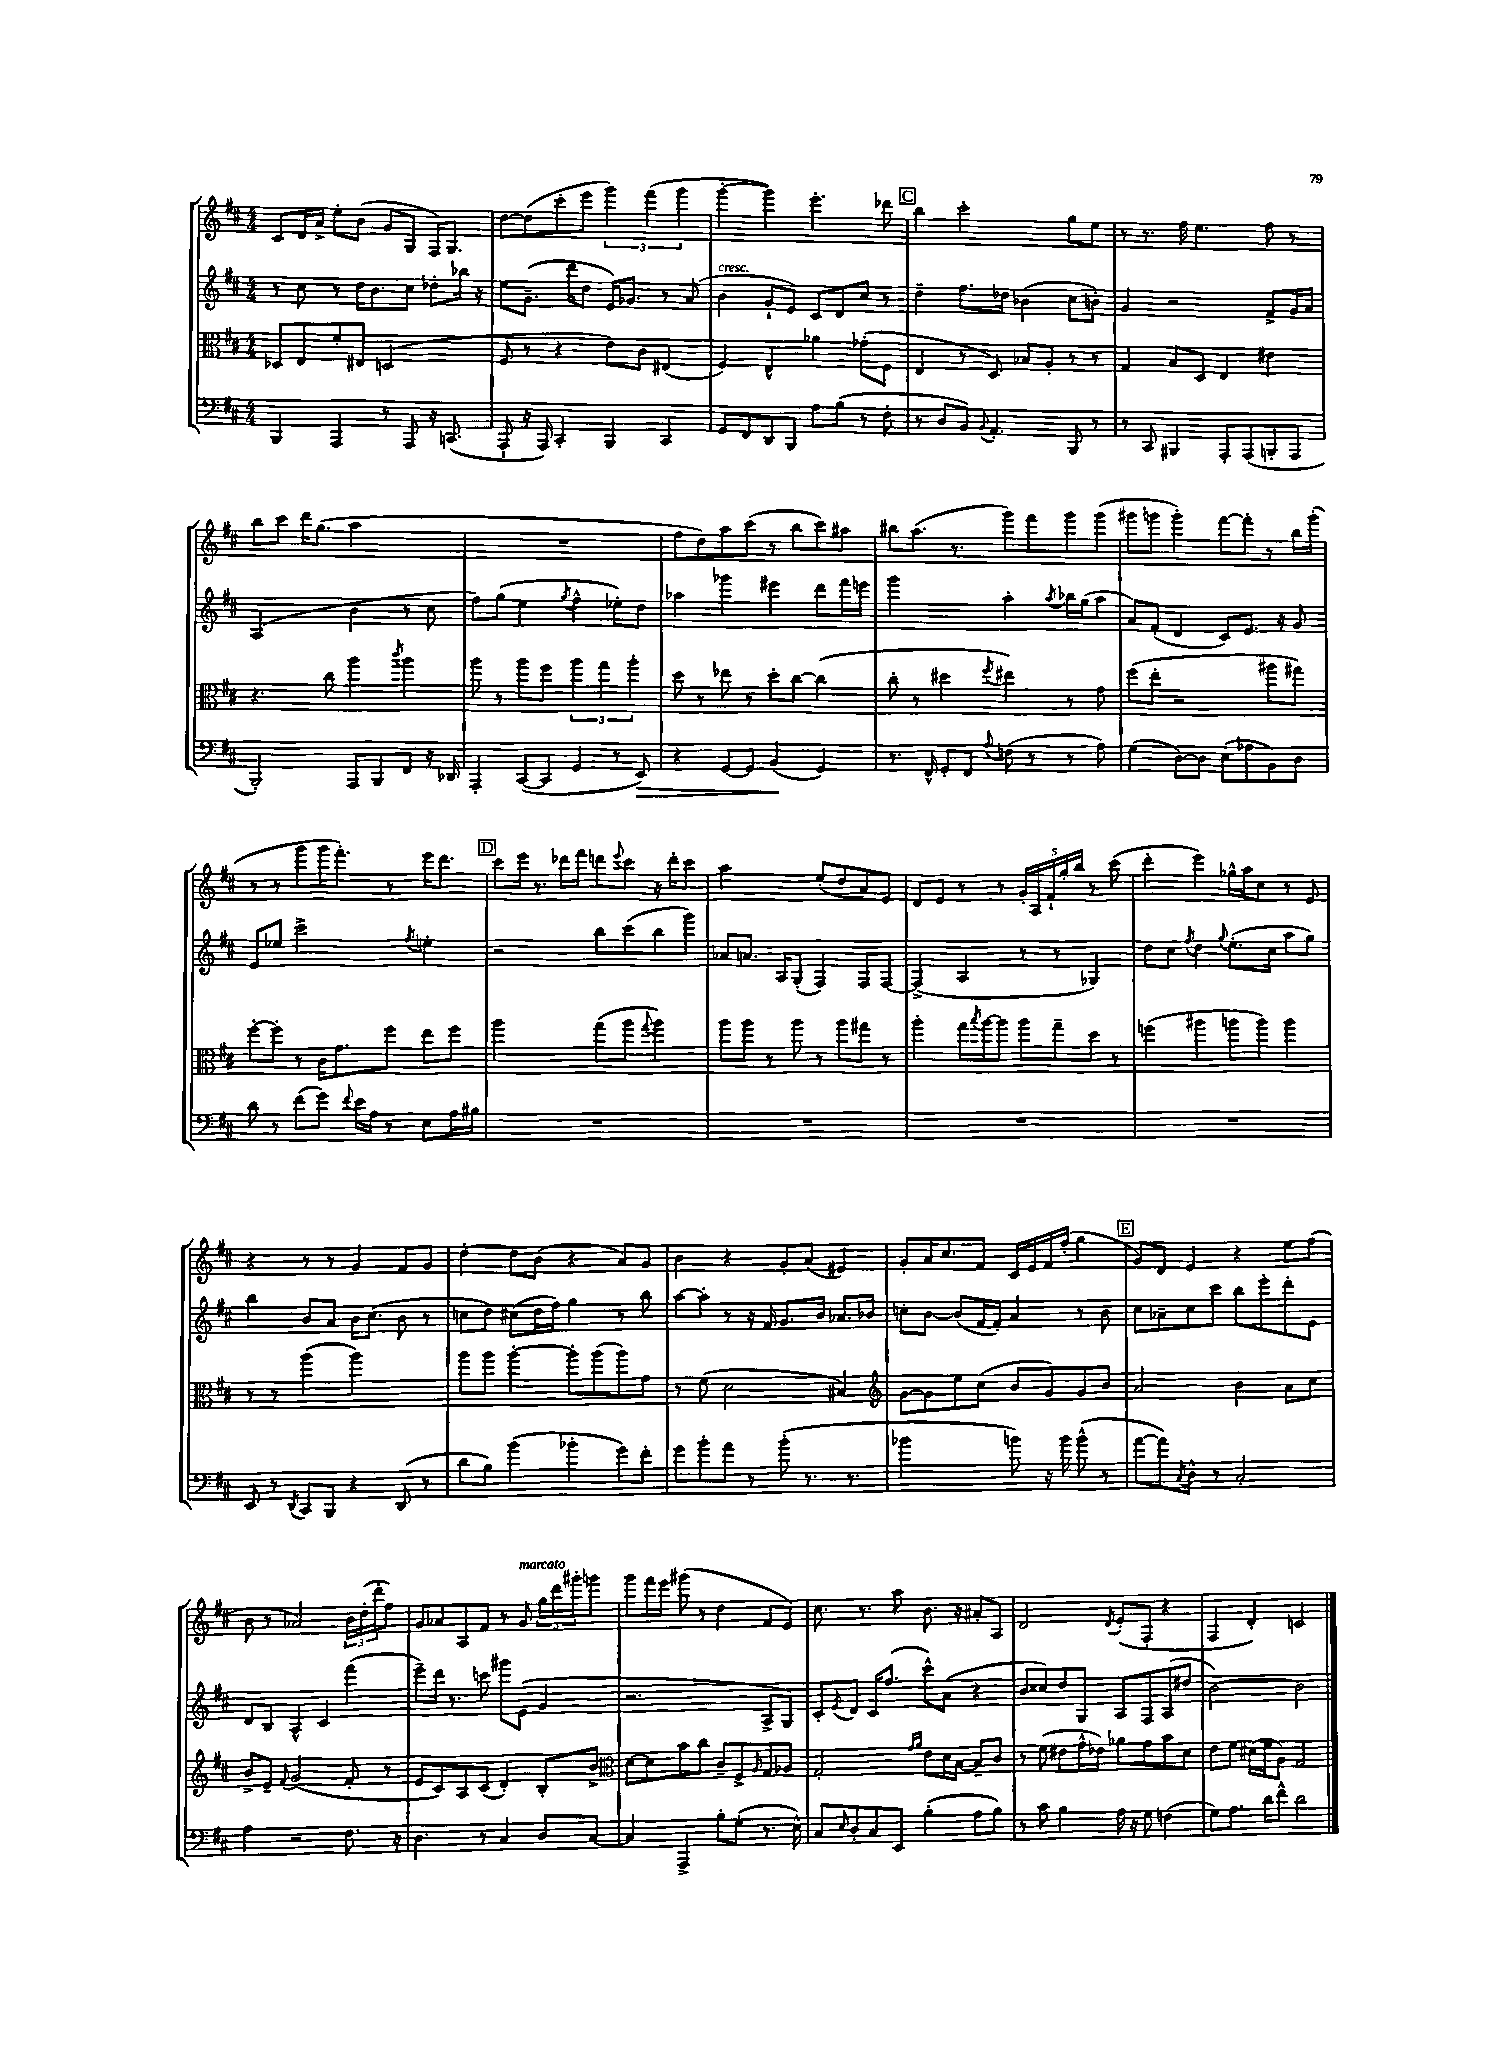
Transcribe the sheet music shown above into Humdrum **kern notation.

**kern	**kern	**kern	**kern
*staff4	*staff3	*staff2	*staff1
*clefF4	*clefC3	*clefG2	*clefG2
*k[f#c#]	*k[f#c#]	*k[f#c#]	*k[f#c#]
*M4/4	*M4/4	*M4/4	*M4/4
4BBB	8D-	8r	8c#
.	8E	8cc#	16d
.	.	.	16a^
4AAA	8f#'	8r	8ee'
.	8E#	16dd	(8b
.	.	8.b	.
8r	(2D	.	8g
8AAA	.	8cc#	8G
16r	.	8dd-'	16F#)
(8.CC	.	.	8.G
.	.	16bb-	.
.	.	16r	.
=	=	=	=
8AAA`	8F#	8ee	[8dd
16r	8r	(8.g~	(8dd]
16AAA)	.	.	.
4CC#'	4r	.	8ccc#'
.	.	16ddd	.
.	.	8dd	8eee
4BBB	8e)	16e)	6ggg)
.	.	8.g-	.
.	8c#	.	.
.	.	.	(6fff#
4CC#	(4E#	8r	.
.	.	.	6ggg
.	.	(8a	.
=	=	=	=
8GG	4F#)	4b	[4ggg'
8FF#	.	.	.
8DD	4E^^	8g`	4ggg])
8BBB	.	8e)	.
8A	4a-	8c#	4.eee'
(8B	.	8d	.
8r	(8g-'	8cc#	.
8F#'	8F#	8r	8ddd-
=	=	=	=
8r	4E	4dd~	4bb
8D	.	.	.
8BB)	8r	8.ff#	2ccc#'
8qqBB	.	.	.
4.AA'	8D)	.	.
.	.	16dd-	.
.	8B-	(4b-	.
.	8A'	.	.
8BBB	8r	8cc#	8gg
8r	8r	8b')	8ee
=	=	=	=
8r	4G	4g	8r
8CC#	.	.	8.r
4BBB#	8B	2r	.
.	.	.	16ff#
.	8D	.	4.ee
8AAA'	4E	.	.
(8AAA	.	.	.
8BBB'	4e#	8f#^	8ff#
8AAA	.	16g	8r
.	.	16a	.
=	=	=	=
2BBB')	4.r	(2A	8bb
.	.	.	8ccc#
.	.	.	16ddd
.	.	.	(8.gg
.	8cc#	.	.
8AAA	4aa	4b	2aa
8BBB	.	.	.
.	8qccc#	.	.
8FF#	4aa	8r	.
16r	.	8cc#	.
16DD-	.	.	.
=	=	=	=
4AAA'	8aa	8ff#)	1r
.	8r	(8gg	.
([8CC#	8aa	4ee	.
8CC#]	8ff#	.	.
.	.	8qgg	.
4GG	6aa	4ff#^^	.
.	6gg	.	.
8r	.	8ee-')	.
.	6aa'	.	.
8EE)	.	8dd	.
=	=	=	=
4r	8dd	4aa-	8ff#
.	8r	.	8dd)
[8GG	8ee-	4ggg-	8aa
8GG]	8r	.	(8ccc#
(4BB	8dd'	4eee#	8r
.	[8cc#	.	8bb
4GG)	(4cc#]	8ddd	8ccc#)
.	.	16fff#	8aa#
.	.	16eee	.
=	=	=	=
8.r	8cc#'	2ggg	8bb#
.	8r	.	(8.aa
16FF#^^	.	.	.
8GG'	4dd#	.	.
.	.	.	8.r
8FF#	.	.	.
8qqA	8qff#	.	.
(8F	4ee#)	4aa'	8ggg)
8r	.	.	8fff#
.	.	8qaa	.
8r	8r	16bb-	8ggg
.	.	(16gg	.
8A)	8g	8aa	(8ggg
=	=	=	=
(4G	(8ff#	8a)	8ggg#
.	8ee'	(8f#'	8ggg
[8D)	2r	4d	4ggg')
8D]	.	.	.
(8E	.	8c#)	[8fff#
8A-	.	8.e	8fff#']
8BB)	8aa#	.	8r
.	.	16r	.
8D	8gg#)	8g	16bb
.	.	.	(16ggg'
=	=	=	=
8d	[8ff#'	8e	8r
8r	8ff#']	8ee-	8r
(8f#	8r	2ccc#^	8ggg
8g)	16c#	.	16ggg
.	8.g	.	8.fff#')
8qqf#	.	.	.
16e	.	.	.
16A	.	.	.
8r	8ff#	.	8r
.	.	8qff#	.
8E	8ee	4ee'	16eee
.	.	.	8.ddd
16A	8ff#	.	.
16B#	.	.	.
=	=	=	=
1r	2aa	2r	8ccc#
.	.	.	16eee
.	.	.	8.r
.	.	.	16ddd-
.	.	.	16fff#
.	(8gg	8bb	8ddd
.	.	.	8qqeee
.	8aa	(8ccc#	8ccc#
.	8qqgg	.	.
.	4aa)	8bb	16r
.	.	.	16ddd'
.	.	8ggg)	8ccc#
=	=	=	=
1r	8aa	8a-	2aa
.	8aa	8.a	.
.	8r	.	.
.	.	16A	.
.	8aa	(8G'	.
.	8r	4F#)	(8ee'
.	8aa	.	8dd
.	8gg#	8F#	8a)
.	8r	[8F#	8e
=	=	=	=
1r	4aa'	(4F#^]	8d
.	.	.	8e
.	16gg	4A	8r
.	8qbb	.	.
.	[16aa	.	.
.	8aa]	.	8r
.	8aa	8r	20g'
.	.	.	20A
.	.	.	20f#`
.	8gg~	8r	.
.	.	.	20gg'
.	.	.	20bb
.	8dd	4G-)	8r
.	8r	.	(8ccc#
=	=	=	=
1r	(4ff	8dd	4ddd'
.	.	8cc#	.
.	.	8qff#	.
.	4aa#	4dd	4eee)
.	.	8qqgg	.
.	8aa	(8.ee'	16gg-^^
.	.	.	16aa
.	8aa)	.	8cc#
.	.	16cc#	.
.	4aa	8aa	8r
.	.	8gg)	8e
=	=	=	=
8EE	8r	4bb	4r
8r	8r	.	.
8qDD	.	.	.
8CC#	(4aa	8b	8r
8BBB	.	8a	8r
4r	2aa)	16b	4g
.	.	(8.cc#	.
(8DD	.	8b	8f#
8r	.	8r	8g
=	=	=	=
8d	8aa	8cc	[4dd'
8B)	8aa	8dd)	.
(4b	[4aa'	(8cc#	8dd]
.	.	16dd	(8b
.	.	16ff#)	.
4b-'	8aa']	4gg	4r
.	(8aa	.	.
8g)	8aa)	8r	8a)
8f#'	8g	8bb	8g
=	=	=	=
8g	8r	[8aa	4b
8b'	(8f#	8aa']	.
8a	2d	8r	4r
8r	.	16r	.
.	.	16f#	.
(8b'	.	8.g	8g'
8.r	.	.	(8a
.	.	16b	.
.	4B#)	8.a-	4e#)
8.r	.	.	.
.	.	16b-	.
=	=	=	=
*	*clefG2	*	*
2b-	[8g	8cc'	8g'
.	8g]	[8b	16a
.	.	.	8.cc#
.	8ee	(8b]	.
.	(8cc#	[16f#	8f#
.	.	16f#'])	.
8b)	8b	4a	16c#
.	.	.	16e
16r	8g)	.	16f#
16b	.	.	(16ff#'
(8b^^	8g	8r	4gg
8r	8b	8b	.
=	=	=	=
[8a	2a	8cc#	8g)
8a])	.	8a-~	8d
8qC#	.	.	.
8D^^	.	8cc#	4e
8r	.	8ccc#	.
2C#'	4b	8bb	4r
.	.	8eee'	.
.	8a	8ddd'	8ee
.	8cc#	8e	(8ff#
=	=	=	=
4A	8b^	8d	8b
.	8e~	8B	8r
.	8qqf#	.	.
2r	(2g	4A^^	2a-)
.	.	4c#	.
8.F#	8f#'	(4fff#	24b
.	.	.	(24dd'
.	.	.	24ddd'
.	8r	.	8ff#)
16r	.	.	.
=	=	=	=
4.D	8e	8eee~)	8g
.	8c#)	16ddd	8a-
.	.	8.r	.
.	8A	.	8A
8r	(8c#	8ccc	8f#
4C#	4d')	8ggg#	8r
.	.	(8e	8g
8D	8B'	4g	24gg
.	.	.	24ddd
.	.	.	24ggg#'
[8C#	8b^	.	8ggg
=	=	=	=
*	*clefC3	*	*
4C#]	[8d	2.r	8ggg
.	8d]	.	16fff#
.	.	.	16eee
4AAA^	8b	.	(8ggg#
.	8cc#	.	8r
8B'	8c#~	.	4dd
(8G'	8F#^	.	.
.	16qqA	.	.
8.r	8G	8A^	8f#
.	8A-	8G)	8e)
16E^^)	.	.	.
=	=	=	=
8C#	2G'	8c#'	8.cc#
16qqE	.	8qe	.
8D'	.	8d	.
.	.	.	8.r
8C#	.	16c#	.
.	.	(8.ff#	.
8EE	.	.	8aa
.	16qqg	.	.
.	16qqa	.	.
(4B'	8e	8ccc#^^)	8.b
.	16d	(8a	.
.	[16B	.	16r
8A	8B~]	4r	8a#'
8B)	8c#	.	8A
=	=	=	=
8r	8r	8b	2d
8c#	(8f#	8cc##)	.
4B	8e#	8dd	.
.	16g^^	8G	.
.	16e-)	.	.
.	.	.	8qd
16A	8a-	8A	(8e'
16r	.	.	.
8G	8g	8F#	8F#'
(4F	8b	(8A	4r
.	8d	8dd#	.
=	=	=	=
8G)	8e	[2b)	4F#
8.A	8f#	.	.
.	(16d#	.	4d')
16d	16f#	.	.
8f#^^	8A)	.	.
2d	2G	2b]	2c
==	==	==	==
*-	*-	*-	*-
